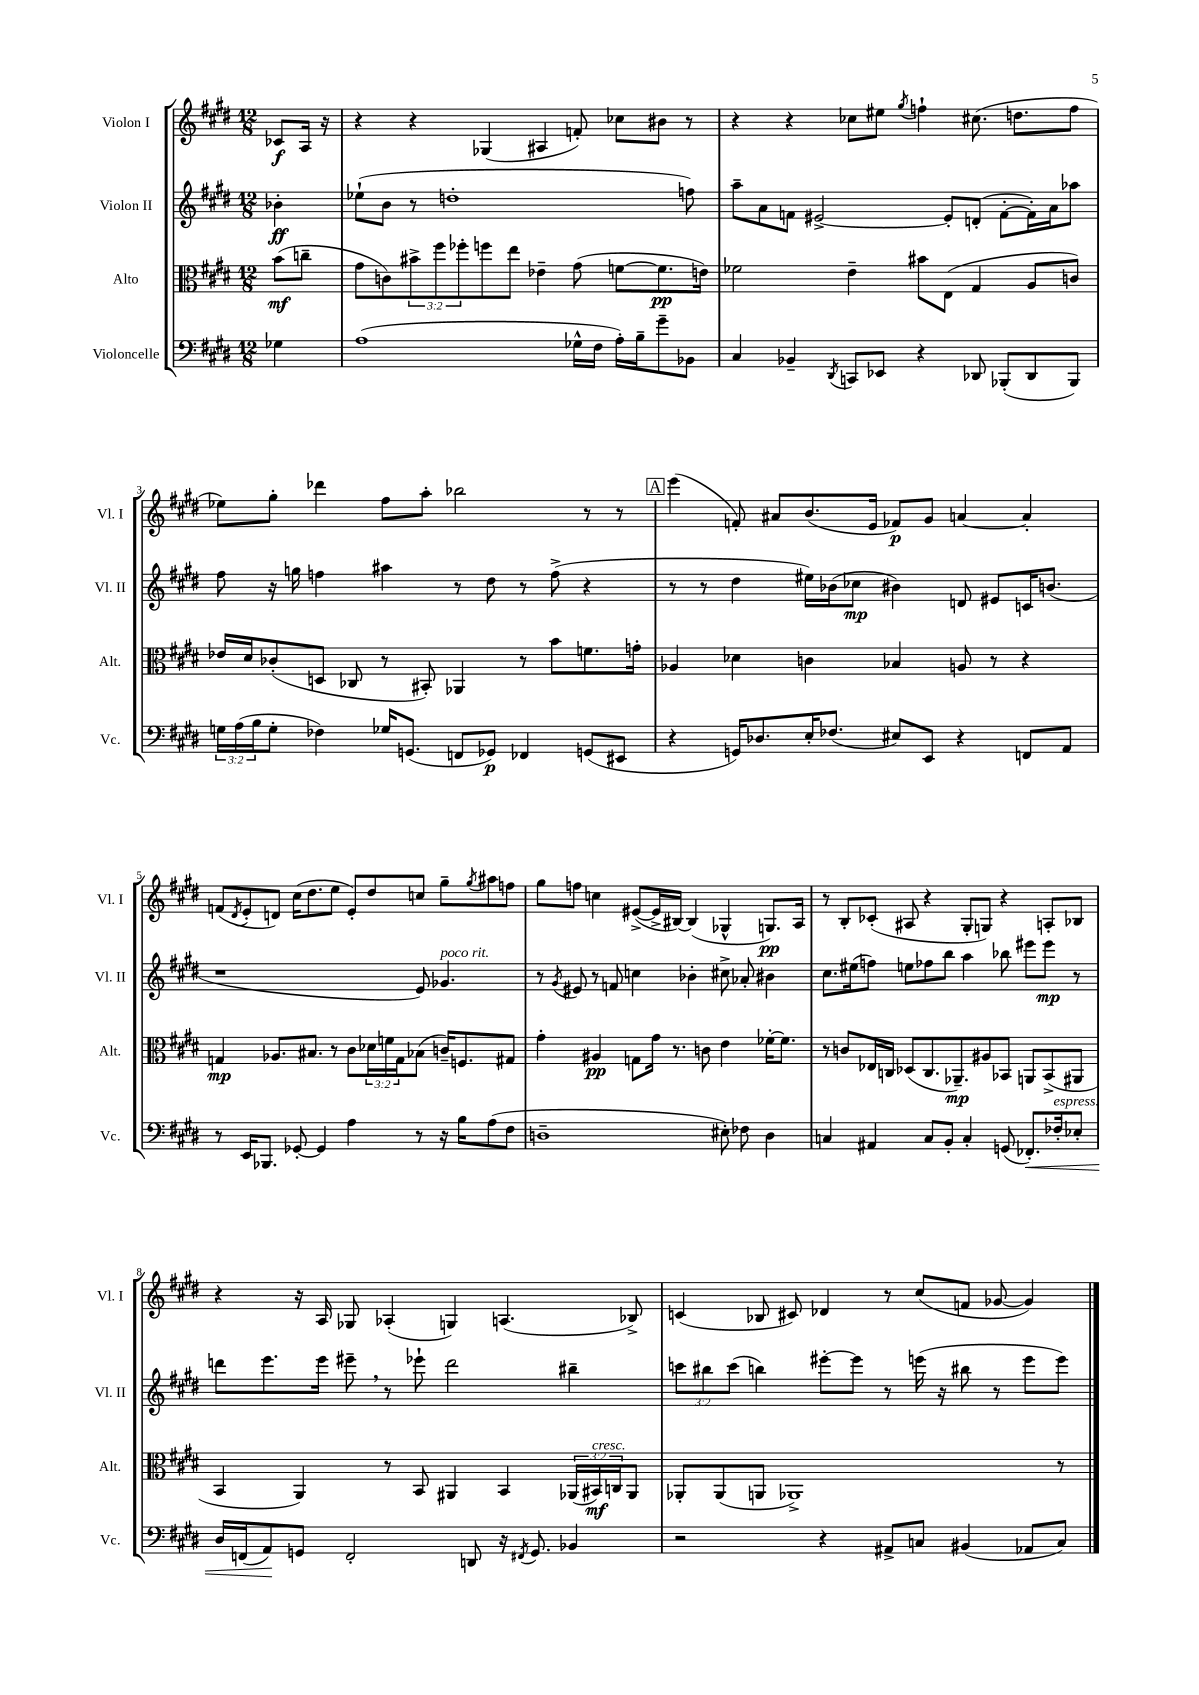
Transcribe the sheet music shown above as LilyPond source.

<<
\new StaffGroup <<
\new Staff = "s0" \with { instrumentName = "Violon I" shortInstrumentName = "Vl. I" } {
    \clef treble \key e \major \numericTimeSignature \time 12/8 \partial 4
    ces'8\f a16 r16 |
    r4 r4 ges4( ais4 f'8-.) ces''8 bis'8 r8 |
    r4 r4 ces''8 eis''8 \acciaccatura { gis''8 } f''4-! cis''8.( d''8. f''8 |
    ees''8) gis''8-. des'''4 fis''8 a''8-. bes''2 r8 r8 |
    \mark \markup { \box "A" } e'''4( f'8-.) ais'8 b'8.( e'16 fes'8\p) gis'8 a'4~ a'4-. |
    f'8( \acciaccatura { dis'8 } e'8-. d'8) cis''16( dis''8. e''8 e'8-.) dis''8 c''8 gis''8-- \acciaccatura { gis''8 } ais''8 f''8 |
    gis''8 f''8 c''4 eis'8~->( eis'16-> bis16~) bis4( ges4-^ g8.\pp) a16 |
    r8 b8-. ces'8-.( ais8 r4 gis8-. g8) r4 a8-. bes8 |
    r4 r16 a16 ges8 aes4-.( g4) a4.( bes8->) |
    c'4( bes8 cis'8) des'4 r8 cis''8( f'8 ges'8~ ges'4) \bar "|." |
}
\new Staff = "s1" \with { instrumentName = "Violon II" shortInstrumentName = "Vl. II" } {
    \clef treble \key e \major \numericTimeSignature \time 12/8 \override Staff.TupletNumber.text = #tuplet-number::calc-fraction-text \partial 4
    bes'4-.\ff |
    ees''8-!( b'8 r8 d''1-. f''8) |
    a''8-- a'8 f'8 eis'2~-> eis'8-. d'8-.( f'8~-. f'16-.) a'16 aes''8 |
    fis''8 r16 g''16 f''4 ais''4 r8 dis''8 r8 f''8->( r4 |
    \mark \markup { \box "A" } r8 r8 dis''4 eis''16) bes'16( ces''8\mp bis'4) d'8 eis'8 c'16 b'8.( |
    r1 e'8) ges'4.^\markup { \italic "poco rit." } |
    r8 \acciaccatura { gis'8 } eis'8 r8 f'8 c''4 bes'4-. cis''8-> aes'8-. bis'4 |
    cis''8. eis''16( f''8) e''8 fes''8 b''8 a''4 bes''8 eis'''8 eis'''8\mp r8 |
    d'''8 e'''8. e'''16 eis'''8-- \breathe r8 ees'''8-! d'''2 bis''4-- |
    \tuplet 3/2 { c'''8 bis''8 c'''8( } b''4) eis'''8~-. eis'''8 r8 e'''16( r16 bis''8 r8 e'''8 e'''8) \bar "|." |
}
\new Staff = "s2" \with { instrumentName = "Alto" shortInstrumentName = "Alt." } {
    \clef alto \key e \major \numericTimeSignature \time 12/8 \override Staff.TupletNumber.text = #tuplet-number::calc-fraction-text \partial 4
    b'8\mf( c''8-- |
    gis'8 c'8) \tuplet 3/2 { bis'8-> fis''8 fes''8-. } f''8 e''8 ees'4-- gis'8( f'8~ f'8.\pp e'16) |
    fes'2 e'4-- bis'8 e8( gis4 a8 c'8) |
    ees'16 dis'16 ces'8-.( d8 ces8 r8 bis,8-.) aes,4 r8 b'8 f'8. g'16-. |
    \mark \markup { \box "A" } aes4 des'4 c'4 bes4 a8 r8 r4 |
    g4\mp aes8. bis8. r8 cis'8 \tuplet 3/2 { des'16 f'16 g16 } bes8( c'16--) f8. gis8 |
    gis'4-. ais4\pp g8 gis'16 r8. c'8 e'4 fes'16~-. fes'8. |
    r8 c'8 ees16 c16 des8( c8. aes,8.--\mp) ais8 bes,8 a,8 bes,8->( ais,8 |
    b,4 a,4) r8 b,8 ais,4 b,4 \tuplet 3/2 { aes,16( bis,16\mf^\markup { \italic "cresc." }) c16 } aes,8 |
    aes,8-. aes,8( a,8 aes,1->) r8 \bar "|." |
}
\new Staff = "s3" \with { instrumentName = "Violoncelle" shortInstrumentName = "Vc." } {
    \clef bass \key e \major \numericTimeSignature \time 12/8 \override Staff.TupletNumber.text = #tuplet-number::calc-fraction-text \partial 4
    ges4 |
    a1( ges16-^ fis16 a16-.) b16-- gis'8-- bes,8 |
    cis4 bes,4-- \acciaccatura { dis,8 } c,8 ees,8 r4 des,8 bes,,8-.( des,8 bes,,8) |
    \tuplet 3/2 { g16 a16( b16 } g8-. fes4) ges16 g,8.( f,8 ges,8\p) fes,4 g,8( eis,8 |
    \mark \markup { \box "A" } r4 g,16) des8. e16-. fes8.( eis8) e,8 r4 f,8 a,8 |
    r8 e,16 bes,,8. ges,8~-. ges,4 a4 r8 r16 b16 a8( fis8 |
    d1-- eis8-.) fes8 d4 |
    c4 ais,4 c8 b,8-. c4-. g,8( fes,8.-.\<) fes16-.^\markup { \italic "espress." } ees8-. |
    dis16 f,16( a,8\!) g,8 f,2-. d,8 r16 \acciaccatura { fis,8 } g,8. bes,4 |
    r2 r4 ais,8-> c8 bis,4( aes,8 c8) \bar "|." |
}
>>
>>
